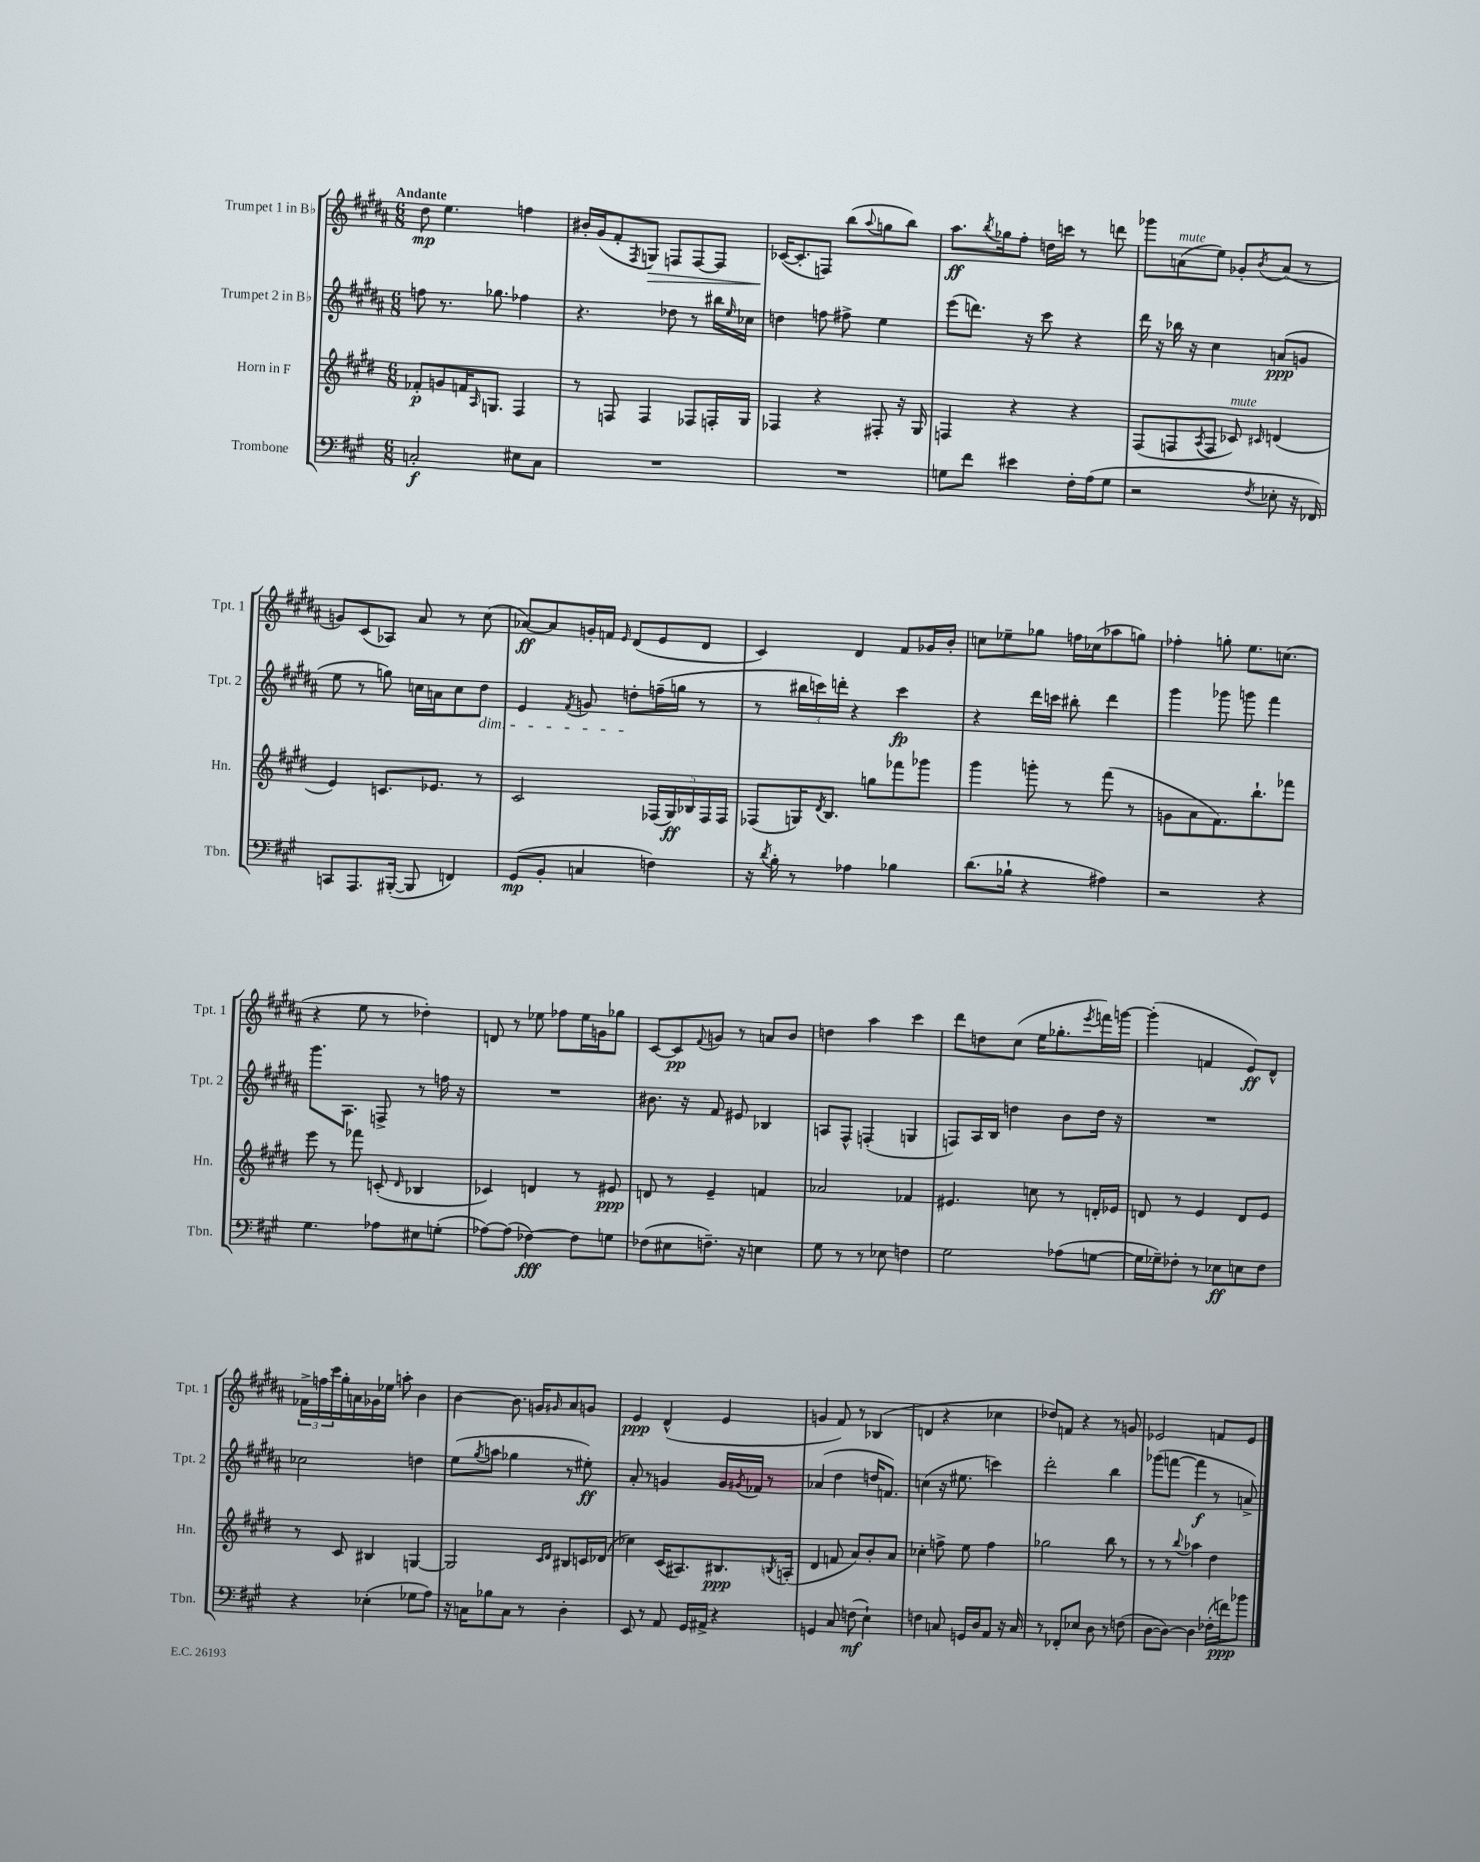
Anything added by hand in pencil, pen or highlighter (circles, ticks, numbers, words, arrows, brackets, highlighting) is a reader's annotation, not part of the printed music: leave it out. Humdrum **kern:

**kern	**dynam	**kern	**dynam	**kern	**dynam	**kern	**dynam
*part4	*part4	*part3	*part3	*part2	*part2	*part1	*part1
*staff4	*staff4	*staff3	*staff3	*staff2	*staff2	*staff1	*staff1
*I"Trombone	*	*I"Horn in F	*	*I"Trumpet 2 in B♭	*	*I"Trumpet 1 in B♭	*
*I'Tbn.	*	*I'Hn.	*	*I'Tpt. 2	*	*I'Tpt. 1	*
*clefF4	*	*clefG2	*	*clefG2	*	*clefG2	*
*k[f#c#g#]	*	*k[f#c#g#d#]	*	*k[f#c#g#d#a#]	*	*k[f#c#g#d#a#]	*
*M6/8	*	*M6/8	*	*M6/8	*	*M6/8	*
=1	=1	=1	=1	=1	=1	=1	=1
!	!	!	!	!	!	!LO:TX:a:B:t=Andante	!
2Cn'/	f	8f-X'/L	p	8ffn\	.	8dd#\	mp
.	.	8gn/	.	8.r	.	4.ee\	.
.	.	16fn/K	.	.	.	.	.
.	.	16qqA/	.	.	.	.	.
.	.	8.Gn/J	.	8.gg-X\	.	.	.
8E#X\L	.	4F#/	.	4ff-X\	.	4ffn\	.
8C\J	.	.	.	.	.	.	.
=2	=2	=2	=2	=2	=2	=2	=2
2.r	.	8r	.	4.r	.	16b#X'/LL	.
.	.	.	.	.	.	(16g#/J	.
.	.	8Fn/	.	.	.	8f#'/	.
.	.	.	.	.	.	8qF#/	.
!	!	!	!	!	!	!	!LO:HP:b
.	.	4F/	.	.	.	8Gn/J)	>
.	.	.	.	8dd-X\	.	8Fn/L	.
.	.	8F-X/L	.	8r	.	[8F/	.
.	.	16Fn'/L	.	16bb#X\LL	.	8F/J]	.
.	.	.	.	16qqee/	.	.	.
.	.	16G#/JJ	.	16cc-X\JJ	.	.	.
=3	=3	=3	=3	=3	=3	=3	=3
2.r	.	4F-X/	.	4ddn\	.	([16c-X/KL	.
.	.	.	.	.	.	8.c-'/]	]
.	.	4r	.	8ffn\	.	8Fn/J)	.
.	.	.	.	8ff#X^\	.	(8bb\L	.
.	.	.	.	.	.	8qqaa#/	.
.	.	8F#X'/	.	4ee\	.	8ggn\	.
.	.	16r	.	.	.	8bb\J)	.
.	.	16G#/	.	.	.	.	.
=4	=4	=4	=4	=4	=4	=4	=4
8Gn\L	.	4Fn/	.	(8eee\L	.	8.aa#\L	ff
8f#\J	.	.	.	8.dddn\J)	.	.	.
.	.	.	.	.	.	8qbb/	.
.	.	.	.	.	.	16gg-X\k	.
4e#X\	.	4r	.	.	.	8ff#'\J	.
.	.	.	.	16r	.	.	.
.	.	.	.	8ccc#\	.	16ddn\LL	.
.	.	.	.	.	.	16cccn\JJ	.
16F#'\LL	.	4r	.	4r	.	8r	.
(16A\J	.	.	.	.	.	.	.
8G\J	.	.	.	.	.	8dddn\	.
=5	=5	=5	=5	=5	=5	=5	=5
2r	.	(8F#/L	.	16ddd#\	.	8ggg-X\L	.
.	.	.	.	16r	.	.	.
!	!	!	!	!	!	!LO:TX:a:i:t=mute	!
.	.	8Fn/	.	16bb-X\	.	(8an\	.
.	.	.	.	16r	.	.	.
.	.	8qA/	.	.	.	.	.
.	.	8F/J	.	4cc#\	.	8ee\J)	.
!	!	!LO:TX:a:i:t=mute	!	!	!	!	!
.	.	8c-X/)	.	.	.	8g-X'/L	.
8qF#/	.	16qqc#X/	.	.	.	8qb/	.
8E-X'\	.	(4dn/	.	(8an/L	ppp	(8a/J	.
16r	.	.	.	8gn/J	.	8r	.
16FF-X/)	.	.	.	.	.	.	.
!!LO:LB:g=z
=6	=6	=6	=6	=6	=6	=6	=6
8CCn/L	.	4e/)	.	8ee\	.	8gn/L)	.
8.AAA/	.	.	.	8r	.	(8c#/	.
.	.	8.cn/L	.	8ggn\)	.	8A-X/J)	.
([16BBB#X'/Jk	.	.	.	.	.	.	.
8BBB#/]	.	.	.	16ccn\LL	.	8a#/	.
.	.	8.e-X/J	.	16an\J	.	.	.
4FFn/)	.	.	.	8cc\	.	8r	.
!	!	!	!	!LO:TX:b:i:t=dim.	!	!	!
.	.	8r	.	8dd#\J	.	(8cc#\	.
=7	=7	=7	=7	=7	=7	=7	=7
(8GG#/L	mp	2c#/	.	4e/	.	[8a-X/L)	ff
8BB'/J	.	.	.	.	.	8a-/]	.
.	.	.	.	8qf#/	.	.	.
4Cn/	.	.	.	8gn/	.	16gn'/L	.
.	.	.	.	.	.	16fn/JJ	.
.	.	.	.	.	.	16qqe/	.
.	.	.	.	8ddn'\L	.	(8d#/L	.
4Fn\)	.	(20F-X/LL	.	(16ffn~\L	.	8e/	.
.	.	20G#/)	ff	.	.	.	.
.	.	.	.	16ggn\JJ	.	.	.
.	.	20B-X/	.	.	.	.	.
.	.	.	.	8r	.	8d#/J	.
.	.	20F-/	.	.	.	.	.
.	.	20F-/JJ	.	.	.	.	.
=8	=8	=8	=8	=8	=8	=8	=8
16r	.	(8F-X/L	.	8r	.	4c#/)	.
8qd/	.	.	.	.	.	.	.
16B'\	.	.	.	.	.	.	.
8r	.	16Gn/K)	.	24bb#X\LL	.	.	.
.	.	.	.	24cccn\)	.	.	.
.	.	8qd#/	.	.	.	.	.
.	.	8.B/J	.	.	.	.	.
.	.	.	.	24dddn'\JJ	.	.	.
4A-X\	.	.	.	4r	.	4d#/	.
.	.	8ggn\L	.	.	.	.	.
4B-X\	.	8fff-X\	.	4ccc\	fp	8f#/L	.
.	.	8ggg-X\J	.	.	.	16g-X/L	.
.	.	.	.	.	.	16b'/JJ	.
=9	=9	=9	=9	=9	=9	=9	=9
(8.d\L	.	4ggg#\	.	4r	.	8ccn\L	.
.	.	.	.	.	.	8ee-X~\	.
16B-X`\Jk	.	.	.	.	.	.	.
4r	.	8gggn'\	.	16ddd#\LL	.	8gg-X\J	.
.	.	.	.	16cccn\JJ	.	.	.
.	.	8r	.	8bb#X'\	.	16ffn\LL	.
.	.	.	.	.	.	(16cc-X\J	.
4A#X\)	.	(8fff#\	.	4ddd#\	.	8aa-X\	.
.	.	8r	.	.	.	8ggn\J)	.
=10	=10	=10	=10	=10	=10	=10	=10
2r	.	8gn\L	.	4ggg#\	.	4ff-X'\	.
.	.	8a\	.	.	.	.	.
.	.	8.f#\)	.	8ggg-X\	.	8ggn'\	.
.	.	.	.	8gggn\	.	8.ee\L	.
.	.	8.bb`\	.	.	.	.	.
4r	.	.	.	4fff#\	.	.	.
.	.	.	.	.	.	(8.ccn\J	.
.	.	8fff-X\J	.	.	.	.	.
!!LO:LB:g=z
=11	=11	=11	=11	=11	=11	=11	=11
4.G#\	.	8eee\	.	8.ggg#\L	.	4r	.
.	.	8r	.	.	.	.	.
.	.	.	.	8.A#\J	.	.	.
.	.	8fff-X\	.	.	.	8ee\	.
8A-X\L	.	(8cn'/	.	8Fn^/	.	8r	.
.	.	16qqd#/	.	.	.	.	.
8E#X\	.	4B-X/	.	8r	.	4dd-X'\)	.
(8Gn'\J	.	.	.	16ffn\	.	.	.
.	.	.	.	16r	.	.	.
=12	=12	=12	=12	=12	=12	=12	=12
[8A-X\L)	.	4c-X/)	.	2.r	.	8dn/	.
(8A-\J]	.	.	.	.	.	8r	.
[4F-X\)	fff	4dn/	.	.	.	8ee-X\	.
.	.	.	.	.	.	8ff-X\L	.
8F-\L]	.	8r	.	.	.	16ee-\L	.
.	.	.	.	.	.	16gn\J	.
8Gn\J	.	8e#X/	ppp	.	.	8gg-X\J	.
=13	=13	=13	=13	=13	=13	=13	=13
(8F-X\L	.	8dn/	.	8.b#X\	.	[8c#/L	.
8E#X\	.	8r	.	.	.	8c#/]	pp
.	.	.	.	16r	.	.	.
.	.	.	.	.	.	8qqf#/	.
8.Fn~\J)	.	4e~/	.	8f#/	.	8gn/J	.
.	.	.	.	8e#X/	.	8r	.
16r	.	.	.	.	.	.	.
4En\	.	4fn/	.	4B-X/	.	8an/L	.
.	.	.	.	.	.	8b/J	.
=14	=14	=14	=14	=14	=14	=14	=14
8G#\	.	2a-X/	.	8An/L	.	4ddn\	.
8r	.	.	.	8F#^^/J	.	.	.
8r	.	.	.	(4Fn'/	.	4aa#\	.
8E-X\	.	.	.	.	.	.	.
4Fn\	.	4f-X/	.	4Gn/	.	4ccc#\	.
=15	=15	=15	=15	=15	=15	=15	=15
2G#\	.	4.e#X/	.	8Fn/L)	.	8ddd#\L	.
.	.	.	.	16A#/L	.	8ddn\	.
.	.	.	.	16B/JJ	.	.	.
.	.	.	.	4ddn\	.	(8cc#\J	.
.	.	8ccn\	.	.	.	16ee\KL	.
.	.	.	.	.	.	8.gg-X'\	.
(8A-X\L	.	8r	.	8b\L	.	.	.
.	.	.	.	.	.	8qeee/	.
[8Gn\J	.	16dn'/LL	.	16dd\Jk	.	16fffn\L)	.
.	.	16e-X/JJ	.	16r	.	[16gggn\JJ	.
=16	=16	=16	=16	=16	=16	=16	=16
16G\LL]	.	8dn/	.	2.r	.	(4ggg'\]	.
16G-X~\J)	.	.	.	.	.	.	.
8F-X'\J	.	8r	.	.	.	.	.
8r	.	4e/	.	.	.	4fn/	.
8E-X\L	ff	.	.	.	.	.	.
8En\	.	8d/L	.	.	.	8e/L)	ff
8F-\J	.	8e/J	.	.	.	8d#^^/J	.
!!LO:LB:g=z
=17	=17	=17	=17	=17	=17	=17	=17
4r	.	8r	.	2cc-X\	.	24f-X^\LL	.
.	.	.	.	.	.	24ffn\	.
.	.	.	.	.	.	24ccc#\	.
.	.	8c#/	.	.	.	16gg#'\	.
.	.	.	.	.	.	16an\	.
(4E-X'\	.	4B#X/	.	.	.	16g-X\	.
.	.	.	.	.	.	16ee-X\JJ	.
.	.	.	.	.	.	8aan'\	.
8G-X\L	.	[4Gn/	.	4ddn\	.	4b\	.
8A\J)	.	.	.	.	.	.	.
=18	=18	=18	=18	=18	=18	=18	=18
16r	.	2G/]	.	(8ee\L	.	[4b\	.
16Cn\KL	.	.	.	.	.	.	.
.	.	.	.	8qgg#/	.	.	.
8B-X\	.	.	.	8aan\J	.	.	.
8C\J	.	.	.	4gg-X\	.	8.b\]	.
8r	.	.	.	.	.	.	.
.	.	.	.	.	.	16gn/KL	.
.	.	16qqc#/LL	.	.	.	.	.
.	.	16qqd#/JJ	.	.	.	16qqg#X/	.
4D'\	.	8B#X/L	.	8r	.	8a#/	.
.	.	16cn/L	.	8ee#X'\)	ff	8gn/J	.
.	.	(16d-X/JJ	.	.	.	.	.
=19	=19	=19	=19	=19	=19	=19	=19
8EE/	.	4cc-X\)	.	8a#'/	.	4e/	ppp
8r	.	.	.	8r	.	.	.
8AA/	.	(16c#/KL	.	4gn/	.	(4d#^^/	.
.	.	8.A#X/)	.	.	.	.	.
16GG#/LL	.	.	.	.	.	.	.
16AA#X^/JJ	.	.	.	.	.	.	.
4r	.	8.B#X/	ppp	16g/LL	.	4e/	.
.	.	.	.	8qg#X/	.	.	.
.	.	.	.	16f-X/JJ	.	.	.
.	.	.	.	8r	.	.	.
.	.	8qBn/	.	.	.	.	.
.	.	(16An'/Jk	.	.	.	.	.
=20	=20	=20	=20	=20	=20	=20	=20
4GGn/	.	4d#/	.	(4a-X/	.	4gn/	.
8C#/	.	8fn/	.	4dd#\	.	8f#/)	.
(8Fn\	mf	8a/L)	.	.	.	8r	.
4E`\)	.	8b'/	.	16ddn/KL	.	(4B-X/	.
.	.	.	.	8.fn/J)	.	.	.
.	.	8a/J	.	.	.	.	.
=21	=21	=21	=21	=21	=21	=21	=21
4Fn\	.	4cc-X'\	.	(4ccn\	.	4dn/	.
8Cn/	.	8ffn^\	.	16r	.	4r	.
.	.	.	.	8.ee#X\	.	.	.
16GGn/LL	.	8ee\	.	.	.	.	.
16D/J	.	.	.	.	.	.	.
8AA/J	.	4ff\	.	4cccn\)	.	4cc-X\	.
16r	.	.	.	.	.	.	.
16C/	.	.	.	.	.	.	.
=22	=22	=22	=22	=22	=22	=22	=22
8r	.	2gg-X\	.	2ddd#'\	.	8dd-X/L)	.
8FF-X'/L	.	.	.	.	.	8fn/J	.
8E-X/J	.	.	.	.	.	4r	.
8D\	.	.	.	.	.	.	.
8r	.	8bb\	.	4bb\	.	8r	.
(8Fn\	.	8r	.	.	.	8gn/	.
=23	=23	=23	=23	=23	=23	=23	=23
[8D\L	.	8r	.	(8ggg-X\L	.	2e-X/	.
8D\J_)	.	8r	.	[8fffn\J	.	.	.
.	.	8qqbb/	.	.	.	.	.
4D\]	.	4aa-X\	.	4fff\]	f	.	.
(16F-X'\LL	.	4dd#\	.	8r	.	8fn/L	.
16fn\J)	ppp	.	.	.	.	.	.
8b-X\J	.	.	.	8an^/)	.	8e-/J	.
==	==	==	==	==	==	==	==
*-	*-	*-	*-	*-	*-	*-	*-
